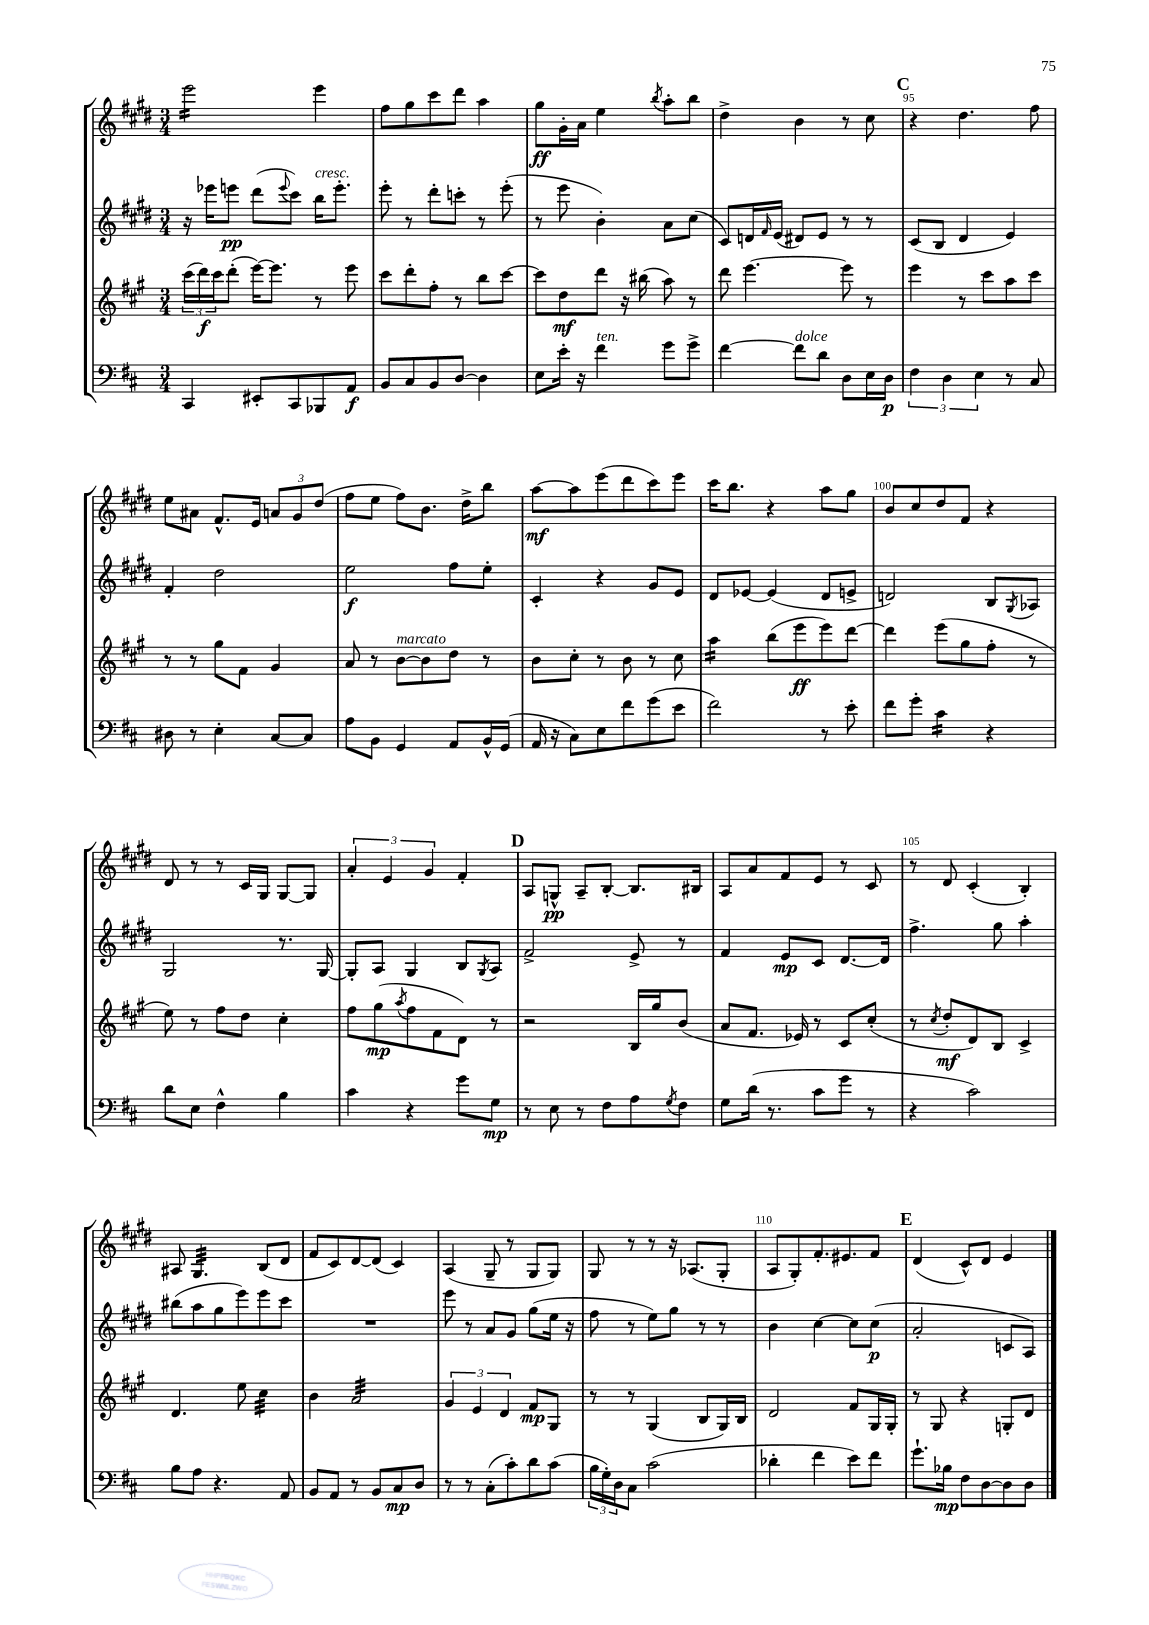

**kern	**kern	**kern	**kern
*staff4	*staff3	*staff2	*staff1
*clefF4	*clefG2	*clefG2	*clefG2
*k[f#c#]	*k[f#c#g#]	*k[f#c#g#d#]	*k[f#c#g#d#]
*M3/4	*M3/4	*M3/4	*M3/4
4CC#	(24ccc#	16r	2eee
.	24ddd)	.	.
.	.	16eee-	.
.	24ccc#	.	.
.	(8ddd'	8eee	.
8EE#'	[16eee)	(8ddd#	.
.	8.eee]	.	.
.	.	8qqeee	.
8CC#	.	8ccc#)	.
8BBB-	8r	16bb	4eee
.	.	8.eee'	.
8AA	8eee	.	.
=	=	=	=
8BB	8ccc#	8eee'	8ff#
8C#	8ddd'	8r	8gg#
8BB	8ff#'	8ddd#'	8ccc#
[8D	8r	8ccc'	8ddd#
4D]	8bb	8r	4aa
.	[8ccc#	(8eee'	.
=	=	=	=
8E	8ccc#]	8r	8gg#
16e'	8dd	8eee	16g#'
16r	.	.	16a
4f#	8ddd	4b')	4ee
.	16r	.	.
.	(16bb#	.	.
.	.	.	8qbb
8g	8aa)	8a	8aa'
8g^	8r	(8cc#	8bb
=	=	=	=
[4f#	8ddd	8c#)	4dd#^
.	[4.eee	16d	.
.	.	16qqf#	.
.	.	(16e	.
8f#]	.	8d#)	4b
8d	.	8e	.
8D	8eee]	8r	8r
16E	8r	8r	8cc#
16D	.	.	.
=	=	=	=
6F#	4eee	(8c#	4r
.	.	8B	.
6D	.	.	.
.	8r	4d#	4.dd#
6E	.	.	.
.	8ccc#	.	.
8r	8aa	4e)	.
8C#	8ccc#	.	8ff#
=	=	=	=
8D#	8r	4f#'	8ee
8r	8r	.	8a#
4E'	8gg#	2dd#	8.f#^^
.	8f#	.	.
.	.	.	16e
[8C#	4g#	.	12a
.	.	.	12g#
8C#]	.	.	.
.	.	.	(12dd#
=	=	=	=
8A	8a	2ee	8ff#
8BB	8r	.	8ee
4GG	[8b	.	8ff#)
.	8b]	.	8.b
8AA	8dd	8ff#	.
.	.	.	16dd#^
16BB^^	8r	8ee'	8bb
(16GG	.	.	.
=	=	=	=
16AA	8b	4c#'	[8aa
16r	.	.	.
8C#)	8cc#'	.	8aa]
8E	8r	4r	(8eee
8f#	8b	.	8ddd#
(8g	8r	8g#	8ccc#)
8e	8cc#	8e	8eee
=	=	=	=
2f#)	4aa	8d#	16ccc#
.	.	.	8.bb
.	.	[8e-	.
.	(8bb	(4e-]	4r
.	8eee	.	.
8r	8eee)	8d#	8aa
8e'	[8ddd	8e^	8gg#
=	=	=	=
8f#	4ddd]	2d)	8b
8g'	.	.	8cc#
4c#	(8eee	.	8dd#
.	8gg#	.	8f#
4r	8ff#'	8B	4r
.	.	8qG#	.
.	8r	8A-	.
=	=	=	=
8d	8ee)	2G#	8d#
8E	8r	.	8r
4F#^^	8ff#	.	8r
.	8dd	.	16c#
.	.	.	16G#
4B	4cc#'	8.r	[8G#
.	.	.	8G#]
.	.	[16G#	.
=	=	=	=
4c#	8ff#	8G#']	6a'
.	(8gg#	8A	.
.	.	.	6e
.	8qaa	.	.
4r	8ff#	4G#	.
.	.	.	6g#
.	8f#	.	.
8g	8d)	8B	4f#'
.	.	8qG#	.
8G	8r	8A	.
=	=	=	=
8r	2r	2f#^	8A
8E	.	.	8G^^
8r	.	.	8A~
8F#	.	.	[8B'
8A	16B	8e^	8.B]
.	16gg#	.	.
8qG	.	.	.
8F#	(8b	8r	.
.	.	.	16B#
=	=	=	=
8G	8a	4f#	8A
(16d	8.f#	.	8a
8.r	.	.	.
.	.	8e	8f#
.	16e-)	.	.
8c#	8r	8c#	8e
8g	8c#	[8.d#	8r
8r	(8cc#'	.	8c#
.	.	16d#]	.
=	=	=	=
4r	8r	4.ff#^	8r
.	8qcc#	.	.
.	8dd'	.	8d#
2c#)	8d)	.	(4c#'
.	8B	8gg#	.
.	4c#^	4aa'	4B')
=	=	=	=
8B	4.d	(8bb#	8A#
8A	.	8aa	4.G#
4.r	.	8gg#	.
.	8ee	8eee)	.
.	4cc#	8eee	(8B
8AA	.	8ccc#	8d#
=	=	=	=
8BB	4b	2.r	8f#
8AA	.	.	8c#)
8r	2a	.	[8d#
8BB	.	.	(8d#]
8C#	.	.	4c#)
8D	.	.	.
=	=	=	=
8r	6g#	8eee	(4A
8r	.	8r	.
.	6e	.	.
(8C#'	.	8a	8G#~
.	6d	.	.
8c#')	.	8g#	8r
8d	8f#	(8gg#	8G#
(8c#	8G#	16ee	8G#)
.	.	16r	.
=	=	=	=
24B	8r	8ff#	8G#
24G')	.	.	.
24D	.	.	.
8C#	8r	8r	8r
(2c#	(4G#	8ee)	8r
.	.	8gg#	16r
.	.	.	(8.A-
.	8B	8r	.
.	16G#)	8r	8G#'
.	16B	.	.
=	=	=	=
4d-'	2d	4b	8A
.	.	.	8G#')
4f#	.	[4cc#	8.f#'
.	.	.	8.e#
8e)	8f#	8cc#]	.
8f#	16G#	(8cc#	8f#
.	16G#'	.	.
=	=	=	=
8.g`	8r	2a'	(4d#
.	8G#	.	.
16B-	.	.	.
8F#	4r	.	8c#^^)
[8D	.	.	8d#
8D]	8G'	8c	4e
8D	8d	8A)	.
==	==	==	==
*-	*-	*-	*-
